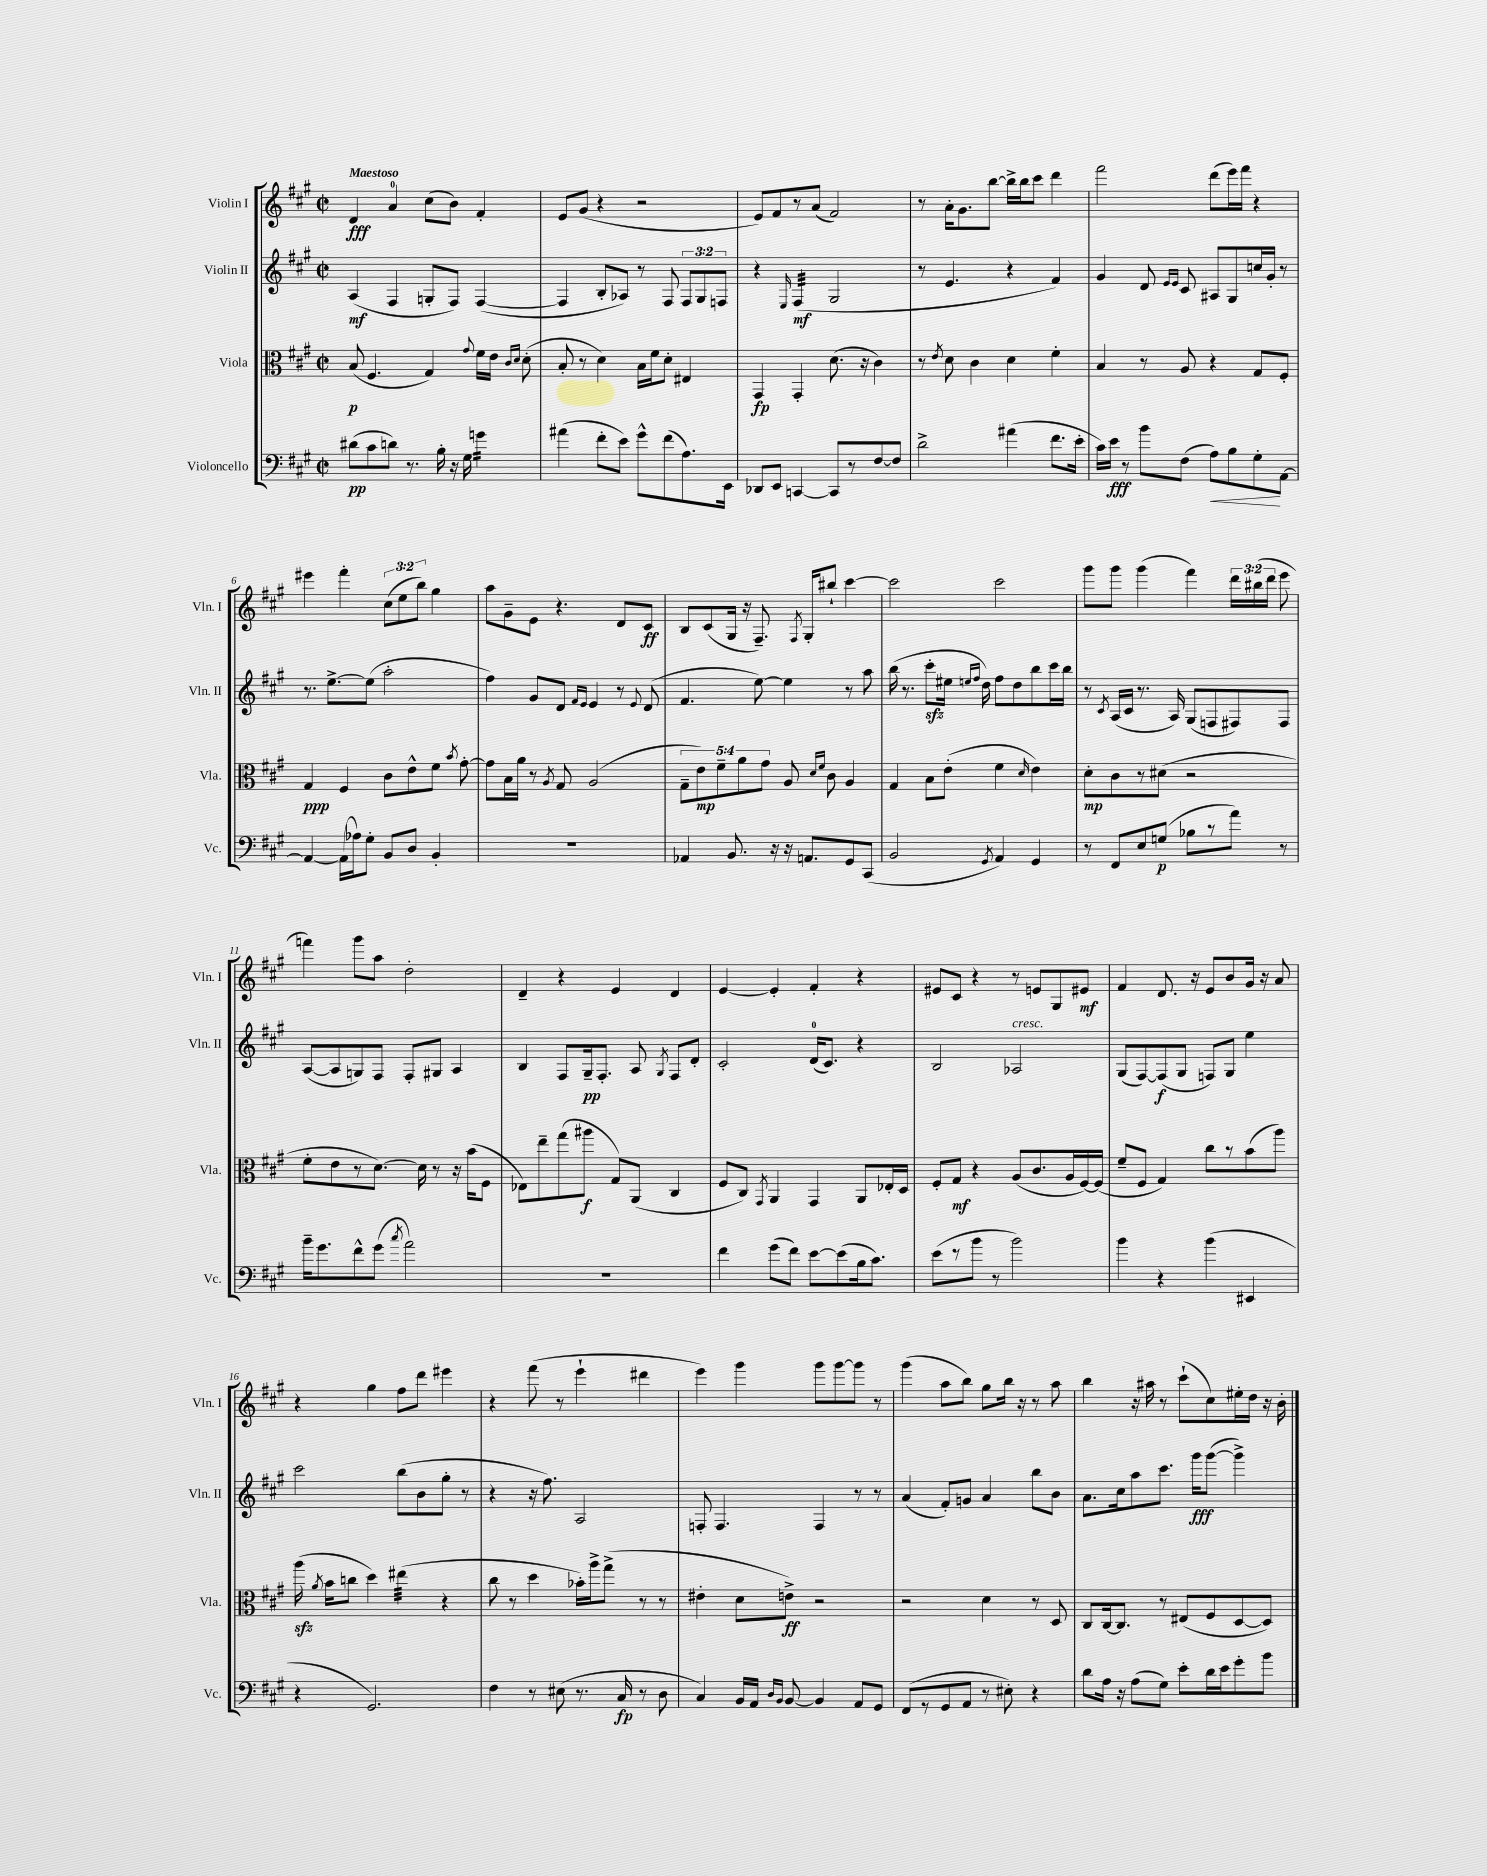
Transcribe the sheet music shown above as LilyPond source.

<<
\new StaffGroup <<
\new Staff = "s0" \with { instrumentName = "Violin I" shortInstrumentName = "Vln. I" } {
    \clef treble \key a \major \defaultTimeSignature \time 2/2 \override Staff.TupletNumber.text = #tuplet-number::calc-fraction-text \tempo "Maestoso"
    \autoBeamOff d'4\fff a'4-0 cis''8[( b'8]) fis'4-. |
    e'8[ gis'8]( r4 r2 |
    e'8[) fis'8 r8 a'8]( fis'2) |
    r8 a'16[-. gis'8. b''8]~ b''16[-> b''16 cis'''8] d'''4 |
    fis'''2 d'''8[( e'''16) fis'''16] r4 |
    eis'''4 fis'''4-. \tuplet 3/2 { cis''8[( e''8 b''8]) } gis''4 |
    a''8[ gis'8-- e'8] r4. d'8[ cis'8]\ff |
    b8[ cis'8( gis16] r16 fis8.--) \acciaccatura { fis8 } gis16[-. bis''8]-! cis'''4~ |
    cis'''2 cis'''2 |
    gis'''8[ gis'''8] gis'''4( fis'''4) \tuplet 3/2 { d'''16[ bis''16( d'''16] } e'''8 |
    f'''4) gis'''8[ a''8] d''2-. |
    d'4-- r4 e'4 d'4 |
    e'4~ e'4-. fis'4-. r4 |
    eis'8[ cis'8] r4 r8 e'8[ gis8 eis'8]\mf |
    fis'4 d'8. r16 e'8[ b'8 gis'16] r16 a'8 |
    r4 gis''4 fis''8[ d'''8] eis'''4 |
    r4 fis'''8( r8 e'''4-! dis'''4 |
    e'''4) gis'''4 gis'''8[ gis'''8~ gis'''8] r8 |
    gis'''4( a''8[ b''8]) gis''8[ b''16] r16 r8 a''8 |
    b''4 r16 ais''16 r8 cis'''8[-!( cis''8) eis''16-. d''16] r16 b'16-. \bar "|." |
}
\new Staff = "s1" \with { instrumentName = "Violin II" shortInstrumentName = "Vln. II" } {
    \clef treble \key a \major \defaultTimeSignature \time 2/2 \override Staff.TupletNumber.text = #tuplet-number::calc-fraction-text
    \autoBeamOff a4\mf( fis4 g8[-. fis8]) fis4~( |
    fis4 b8[-. aes8]) r8 fis8 \tuplet 3/2 { fis8[ gis8 f8] } |
    r4 \grace { e16 } fis4:32\mf( gis2 |
    r8 e'4. r4 fis'4) |
    gis'4 d'8 \grace { e'16[ e'16] } cis'8 ais8[ gis8 c''16 gis'16]-. r8 |
    r8. e''8.[~-> e''8]( a''2-. |
    fis''4) gis'8[ d'8] \grace { fis'16[ e'16] } e'4 r8 \appoggiatura { e'8 } d'8( |
    fis'4. e''8~) e''4 r8 a''8 |
    b''16( r8. cis'''8[-.\sfz eis''16] \grace { e''16[ fis''16] } d''16) fis''8[ d''8 b''8 cis'''16 b''16] |
    r8 \acciaccatura { cis'8 } a16[( cis'16] r8. a16) gis8[( f8 fis8) fis8] |
    a8[~( a8 g8) fis8] fis8[-. gis8] a4 |
    b4 fis8[ gis16--\pp fis8.]-. a8 \acciaccatura { gis8 } fis8[ d'8]-. |
    cis'2-. d'16[-0( cis'8.]) r4 |
    b2 aes2^\markup { \italic "cresc." } |
    gis8[( fis8~) fis8\f( gis8] f8[) gis8] e''4 |
    cis'''2 b''8[( b'8 gis''8]-. r8 |
    r4 r16 fis''8.) a2 |
    f8-. f4. f4 r8 r8 |
    a'4( fis'8[-.) g'8] a'4 b''8[ b'8] |
    a'8.[ cis''16 a''8 cis'''8.] gis'''16[\fff gis'''8]~( gis'''4->) \bar "|." |
}
\new Staff = "s2" \with { instrumentName = "Viola" shortInstrumentName = "Vla." } {
    \clef alto \key a \major \defaultTimeSignature \time 2/2 \override Staff.TupletNumber.text = #tuplet-number::calc-fraction-text
    \autoBeamOff b8\p( fis4. gis4) \appoggiatura { gis'8 } fis'16[ e'16] \grace { cis'16[ d'16] } d'8-.( |
    b8-. r8 d'4) b16[ fis'16 d'8]-. eis4 |
    gis,4\fp gis,4-. d'8.( r16 cis'4) |
    r8 \acciaccatura { e'8 } d'8 cis'4 d'4 fis'4-. |
    b4 r8 a8 r4 gis8[ fis8]-. |
    gis4\ppp fis4 cis'8[ e'8-^ fis'8] \acciaccatura { b'8 } gis'8~-. |
    gis'8[ b16 a'16] r8 \acciaccatura { a8 } gis8 a2( |
    \tuplet 5/4 { gis8[-- e'8\mp) fis'8-- a'8 gis'8] } a8 \grace { d'16[ fis'16] } cis'8 a4 |
    gis4 b8[ e'8]-.( fis'4 \grace { d'16 } e'4) |
    d'8[-.\mp cis'8 r8 dis'8]( r2 |
    fis'8[-. e'8 r8 d'8.]~) d'16 r8 r16 b'16[( fis8] |
    ees8[) e''8-- gis''8( ais''8]\f gis8[) a,8]( cis4 |
    fis8[ cis8]) \acciaccatura { gis,8 } a,4 gis,4 a,8[ ees16-. d16] |
    fis8[-. gis8]\mf r4 a8[( cis'8. a16 fis16~) fis16]( |
    fis'8[-- fis8] gis4) cis''8[ r8 b'8( a''8]) |
    a''16\sfz( \acciaccatura { a'8 } b'16[ c''8] d''4) eis''4:32( r4 |
    cis''8 r8 d''4 bes'16[-.) a''16-> gis''8]->( r8 r8 |
    eis'4-. d'8[ e'8]->\ff) r2 |
    r2 d'4 r8 d8 |
    cis8[ cis16~ cis8.] r8 eis8[( fis8 d8~ d8]) \bar "|." |
}
\new Staff = "s3" \with { instrumentName = "Violoncello" shortInstrumentName = "Vc." } {
    \clef bass \key a \major \defaultTimeSignature \time 2/2
    \autoBeamOff dis'8[\pp( cis'8 d'8]) r8. b16-. r16 gis16 g'4:16 |
    ais'4( fis'8[-. e'8]) gis'8[-^ fis'8( a8.) e,16] |
    des,8[ e,8] c,4~ c,8[ r8 fis8~ fis8] |
    d'2-> ais'4( fis'8.[ e'16]-. |
    cis'16[) e'16]\fff r8 b'8[ fis8]( a8[\<) b8 gis8-.\! a,8]~ |
    a,4~ a,16[( aes16) gis8]-. b,8[ d8] b,4-. |
    R1 |
    aes,4 b,8. r16 r16 a,8.[ gis,8 cis,8]( |
    b,2 \acciaccatura { gis,8 } a,4) gis,4 |
    r8 fis,8[ e8 g8]\p( bes8[ r8 a'8]) r8 |
    b'16[-- gis'8. fis'8-^ gis'8]( \acciaccatura { cis''8 } a'2) |
    R1 |
    fis'4 gis'8[( fis'8]) e'8[~ e'8( b16 cis'8.]) |
    e'8[( r8 b'8] r8 b'2) |
    b'4 r4 b'4( eis,4 |
    r4 gis,2.) |
    fis4 r8 eis8( r8. cis16\fp r8 d8 |
    cis4) b,16[ a,16] \grace { d16[ b,16] } b,8~ b,4 a,8[ gis,8] |
    fis,8[( r8 gis,8 a,8] r8 eis8-.) r4 |
    d'8[ a16] r16 a8[( gis8]) e'8[-. d'16 e'16 gis'8-. b'8] \bar "|." |
}
>>
>>
